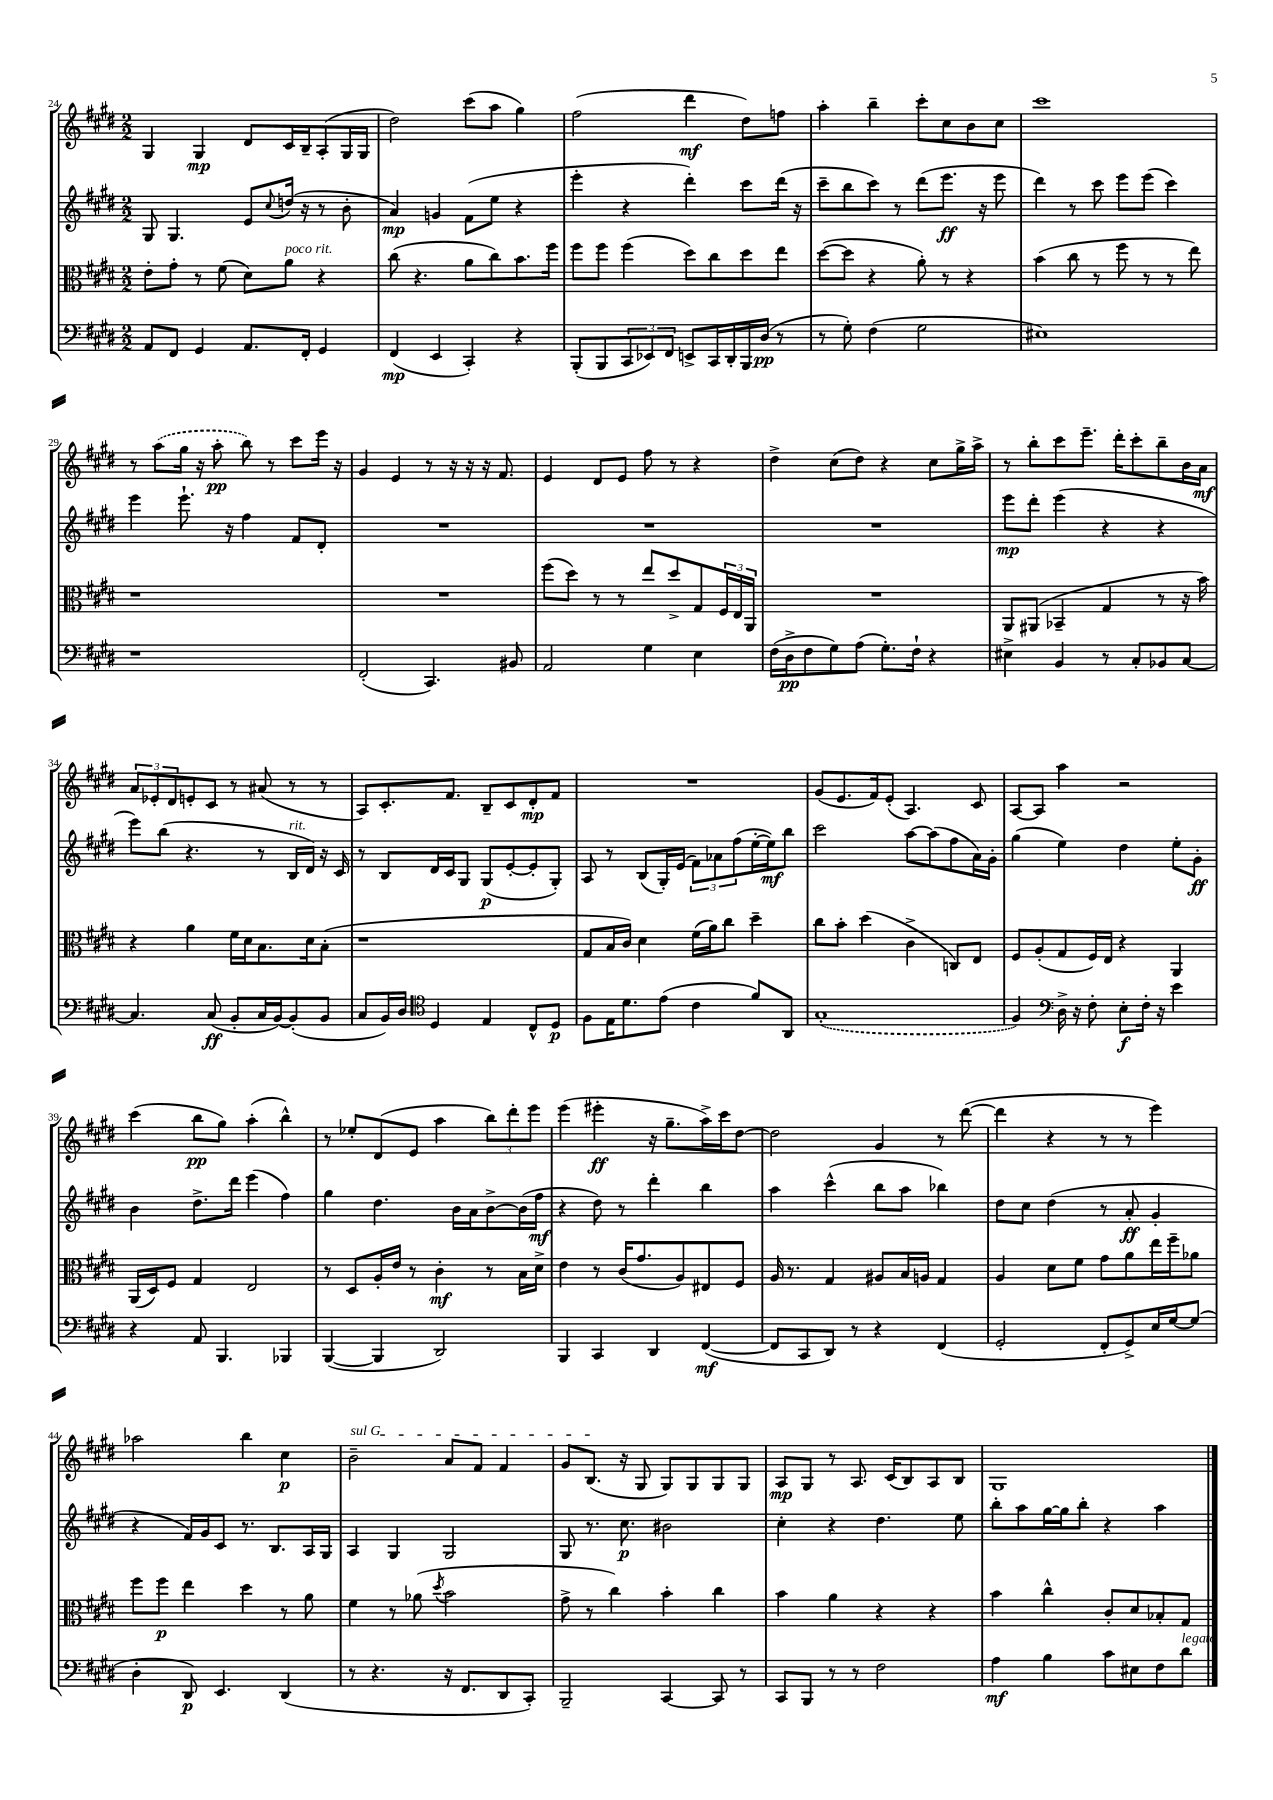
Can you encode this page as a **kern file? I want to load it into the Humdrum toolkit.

**kern	**kern	**kern	**kern
*staff4	*staff3	*staff2	*staff1
*clefF4	*clefC3	*clefG2	*clefG2
*k[f#c#g#d#]	*k[f#c#g#d#]	*k[f#c#g#d#]	*k[f#c#g#d#]
*M2/2	*M2/2	*M2/2	*M2/2
8AA	8e'	8G#	4G#
8FF#	8g#'	4.G#	.
4GG#	8r	.	4G#
.	(8f#	.	.
8.AA	8d#)	8e	8d#
.	.	8qqcc#	.
.	8a	(16dd	16c#
16FF#'	.	16r	16B~
4GG#	4r	8r	(8A'
.	.	8b'	16G#
.	.	.	16G#
=	=	=	=
(4FF#	(8cc#	4a)	2dd#)
.	4.r	.	.
4EE	.	4g	.
4CC#')	8a	(8f#	(8ccc#
.	8cc#)	8ee	8aa
4r	8.b	4r	4gg#)
.	16ff#	.	.
=	=	=	=
(8BBB'	8ff#	4eee'	(2ff#
8BBB	8ff#	.	.
12CC#	(4ff#	4r	.
12EE-)	.	.	.
12FF#	.	.	.
8EE^	8dd#)	4ddd#')	4ddd#
16CC#	8cc#	.	.
16DD#'	.	.	.
16BBB	8dd#	8ccc#	8dd#)
(16D#	.	.	.
8r	8ee	(16ddd#	8ff
.	.	16r	.
=	=	=	=
8r	([8dd#	8ccc#~	4aa'
8G#')	8dd#]	8bb	.
(4F#	4r	8ccc#)	4bb~
.	.	8r	.
2G#	8a')	(8ddd#	8ccc#'
.	8r	8.eee	8cc#
.	4r	.	8b
.	.	16r	.
.	.	8eee	8cc#
=	=	=	=
1E#)	(4b	4ddd#)	1ccc#
.	8cc#	8r	.
.	8r	8ccc#	.
.	8ff#	8eee	.
.	8r	(8eee	.
.	8r	4ccc#)	.
.	8ee)	.	.
=	=	=	=
1r	1r	4eee	8r
.	.	.	(8aa
.	.	8.eee`	16gg#
.	.	.	16r
.	.	.	8aa'
.	.	16r	.
.	.	4ff#	8bb)
.	.	.	8r
.	.	8f#	8ccc#
.	.	8d#'	16eee
.	.	.	16r
=	=	=	=
(2FF#'	1r	1r	4g#
.	.	.	4e
4.CC#)	.	.	8r
.	.	.	16r
.	.	.	16r
.	.	.	16r
.	.	.	8.f#
8BB#	.	.	.
=	=	=	=
2AA	(8ff#	1r	4e
.	8dd#)	.	.
.	8r	.	8d#
.	8r	.	8e
4G#	8ee	.	8ff#
.	8dd#^	.	8r
4E	8G#	.	4r
.	24F#	.	.
.	24E	.	.
.	24AA	.	.
=	=	=	=
(16F#	1r	1r	4dd#^
16D#^	.	.	.
8F#	.	.	.
8G#)	.	.	(8cc#
(8A	.	.	8dd#)
8.G#')	.	.	4r
16F#`	.	.	.
4r	.	.	8cc#
.	.	.	16gg#^
.	.	.	16aa^
=	=	=	=
4E#^	8AA	8eee	8r
.	(8AA#	8ddd#'	8bb'
4BB	4BB-~	(4eee	8ccc#
.	.	.	8.eee~
8r	4G#	4r	.
.	.	.	16ddd#'
8C#'	.	.	8ccc#'
8BB-	8r	4r	8bb~
[8C#	16r	.	16b
.	16b)	.	16a
=	=	=	=
4.C#]	4r	8eee)	12a
.	.	.	12e-'
.	.	(8bb	.
.	.	.	12d#
.	4a	4.r	8e'
(8C#	.	.	8c#
8BB'	16f#	.	8r
.	16d#	.	.
16C#	8.B	8r	(8a#
[16BB)	.	.	.
(8BB']	.	16B	8r
.	16d#	16d#)	.
8BB	(8B'	16r	8r
.	.	16c#	.
=	=	=	=
8C#	1r	8r	8A)
16BB)	.	8B	8.c#'
16D#	.	.	.
*clefC4	*	*	*
4D#	.	16d#	.
.	.	16c#	8.f#
.	.	8G#	.
4E	.	(8G#	8B~
.	.	[8e'	8c#
8C#^^	.	8e']	8d#'
8D#	.	8G#')	8f#
=	=	=	=
8F#	8G#	8A	1r
16E	16B	8r	.
8.d#	16c#)	.	.
.	4d#	(8B	.
(8e	.	16G#')	.
.	.	(16e	.
4c#	(16f#	12f#)	.
.	16a)	.	.
.	.	12a-	.
.	8cc#	.	.
.	.	(12ff#	.
8f#)	4dd#~	[16ee'	.
.	.	16ee])	.
8AA	.	8bb	.
=	=	=	=
(1G#'	8cc#	2ccc#	(8g#
.	8b'	.	8.e
.	(4dd#	.	.
.	.	.	16f#)
.	.	.	(8e'
.	4c#^	[8aa	4.A)
.	.	(8aa]	.
.	8C)	8ff#	.
.	8E	16a)	8c#
.	.	16g#'	.
=	=	=	=
4F#)	8F#	(4gg#	[8A
.	(8A'	.	8A]
*clefF4	*	*	*
16D#^	8G#	4ee)	4aa
16r	.	.	.
8F#'	16F#)	.	.
.	16E	.	.
8E'	4r	4dd#	2r
16F#'	.	.	.
16r	.	.	.
4e	4AA	8ee'	.
.	.	8g#'	.
=	=	=	=
4r	(16AA	4b	(4ccc#
.	16D#)	.	.
.	8F#	.	.
8AA	4G#	8.dd#^	8bb
4.BBB	.	.	8gg#)
.	.	16ddd#	.
.	2E	(4eee	(4aa'
4BBB-	.	4ff#)	4bb^^)
=	=	=	=
([4BBB	8r	4gg#	8r
.	8D#	.	8ee-'
4BBB]	16A'	4.dd#	(8d#
.	16e	.	.
.	8r	.	8e
2DD#)	4c#'	.	4aa
.	.	16b	.
.	.	16a	.
.	8r	[8b^	12bb)
.	.	.	12ddd#'
.	16B	(16b]	.
.	.	.	12eee
.	16d#^	16ff#	.
=	=	=	=
4BBB	4e	4r	(4eee
4CC#	8r	8dd#)	4eee#'
.	(16c#	8r	.
.	8.g#	.	.
4DD#	.	4ddd#'	16r
.	.	.	8.gg#~
.	8A)	.	.
([4FF#	8E#	4bb	16aa^)
.	.	.	16ccc#
.	8F#	.	[8dd#
=	=	=	=
8FF#]	16A	4aa	2dd#]
.	8.r	.	.
8CC#	.	.	.
8DD#)	4G#	(4ccc#^^	.
8r	.	.	.
4r	8A#	8bb	4g#
.	16B	8aa	.
.	16A	.	.
(4FF#	4G#	4bb-)	8r
.	.	.	([8ddd#
=	=	=	=
2GG#'	4A	8dd#	4ddd#]
.	.	8cc#	.
.	8d#	(4dd#	4r
.	8f#	.	.
8FF#'	8g#	8r	8r
8GG#^)	8a	8a'	8r
16E	16ee	4g#'	4eee)
[16G#	16ff#~	.	.
(8G#]	8a-	.	.
=	=	=	=
4D#'	8ff#	4r	2aa-
.	8ff#	.	.
8DD#)	4ee	16f#)	.
.	.	16g#	.
4.EE	.	8c#	.
.	4dd#	8.r	4bb
.	.	8.B	.
(4DD#	8r	.	4cc#
.	8a	16A	.
.	.	16G#	.
=	=	=	=
8r	4f#	4A	2b~
4.r	.	.	.
.	8r	4G#	.
.	(8a-	.	.
.	8qdd#	.	.
16r	2b	2G#	8a
8.FF#	.	.	.
.	.	.	8f#
8DD#	.	.	4f#
8CC#')	.	.	.
=	=	=	=
2BBB~	8g#^	8G#	8g#
.	8r	8.r	(8.B
.	4cc#)	.	.
.	.	8.cc#	16r
.	.	.	8G#
[4CC#	4b'	2b#	8G#)
.	.	.	8G#
8CC#]	4cc#	.	8G#
8r	.	.	8G#
=	=	=	=
8CC#	4b	4cc#'	8A
8BBB	.	.	8G#
8r	4a	4r	8r
8r	.	.	8.A
2F#	4r	4.dd#	.
.	.	.	(16c#
.	.	.	8B)
.	4r	.	8A
.	.	8ee	8B
=	=	=	=
4A	4b	8bb'	1G#
.	.	8aa	.
4B	4cc#^^	[16gg#	.
.	.	16gg#]	.
.	.	8bb'	.
8c#	8c#'	4r	.
8E#	8d#	.	.
8F#	8B-'	4aa	.
8d#	8G#	.	.
==	==	==	==
*-	*-	*-	*-
